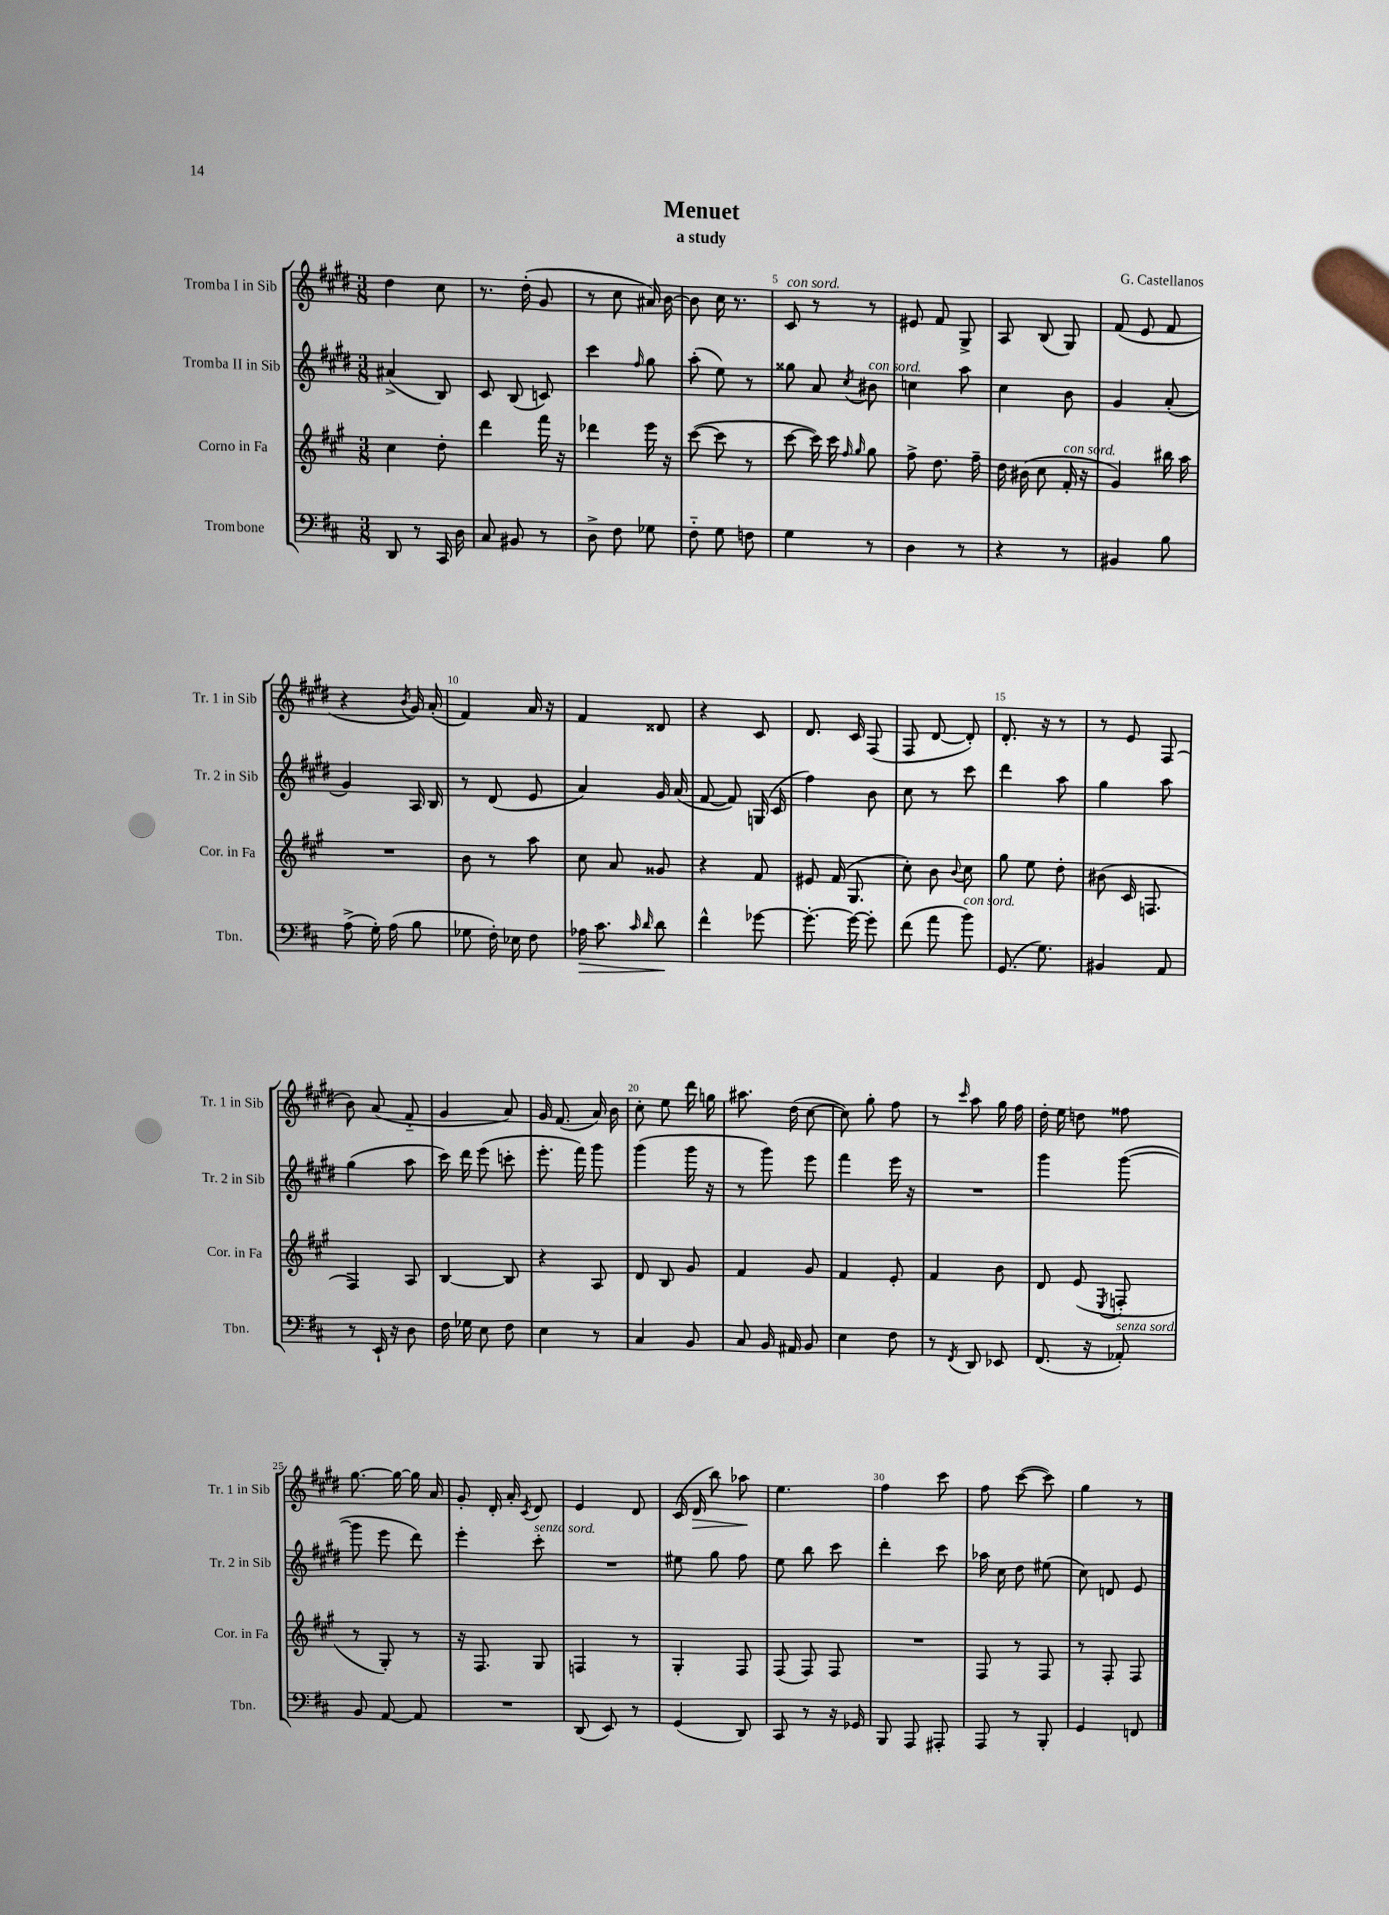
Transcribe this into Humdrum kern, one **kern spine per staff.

**kern	**kern	**kern	**kern
*staff4	*staff3	*staff2	*staff1
*clefF4	*clefG2	*clefG2	*clefG2
*k[f#c#]	*k[f#c#g#]	*k[f#c#g#d#]	*k[f#c#g#d#]
*M3/8	*M3/8	*M3/8	*M3/8
8DD/	4cc#\	(4a#^/	4dd#\
8r	.	.	.
16CC#/	8dd'\	8B/)	8cc#\
16D\	.	.	.
=	=	=	=
8C#/	4ddd\	8c#/	8.r
8BB#/	.	(8B/	.
.	.	.	(16dd#'\
8r	16fff#\	8c/)	8g#/
.	16r	.	.
=	=	=	=
8D^\	4ddd-\	4ccc#\	8r
8F#\	.	.	8cc#\
.	.	16qqff#/	.
8G-\	16eee\	8gg#\	16a#/)
.	16r	.	[16b\
=	=	=	=
8F#'~\	([8ccc#\	(8aa'\	8b\]
8G\	8ccc#\]	8ee\)	16cc#\
.	.	.	8.r
8F\	8r	8r	.
=	=	=	=
4G\	[8ccc#\	8gg##\	8c#/
.	16ccc#\])	8a/	8r
.	16ccc#\	.	.
.	16qqff#/	.	.
.	16qqgg#/	8qcc#/	.
8r	8gg#\	8b#\	8r
=	=	=	=
4D\	8ff#^\	4cc\	8e#/
.	8.dd\	.	8f#/
8r	.	8aa\	8G#^/
.	16ff#~\	.	.
=	=	=	=
4r	16dd\	4cc#\	8A/
.	(16b#\	.	.
.	8cc#\	.	(8B/
8r	16f#'/	8b\	8G#/)
.	16r	.	.
=	=	=	=
4BB#/	4g#/)	4g#/	(8f#/
.	.	.	8e/
8B\	16bb#\	(8a'/	8f#/
.	16aa\	.	.
=	=	=	=
(8A^\	4.r	4g#/)	4r
16G'\)	.	.	.
(16A\	.	.	.
.	.	.	8qb/
8B\	.	16A/	16g#/)
.	.	16B/	(16a'/
=	=	=	=
8G-\	8b\	8r	4f#/)
16F#'\)	8r	(8d#/	.
16E-\	.	.	.
8F#\	8aa\	8e/	16a/
.	.	.	16r
=	=	=	=
16A-\	8cc#\	4a/)	4f#/
8.c#\	.	.	.
.	8a/	.	.
16qqc#/	.	.	.
16qqd/	.	.	.
8d\	8g##/	16g#/	8d##/
.	.	(16a/	.
=	=	=	=
4f#^^\	4r	[8f#/	4r
.	.	8f#/])	.
[8g-\	8f#/	(16G/	8c#/
.	.	16c#/	.
=	=	=	=
8.g-'\_	8e#/	4ff#\)	8.d#/
.	(16f#/	.	.
16g-\_	8.G#/	.	16c#/
8g-'\]	.	8b\	(8F#/
=	=	=	=
(8f#\	8cc#'\)	8cc#\	8F#/
8a\	8b\	8r	[8d#/
.	8qqb/	.	.
8b\)	8cc#\	8ccc#\	8d#'/])
=	=	=	=
(8.GG/	8gg#\	4ddd#\	8.d#'/
.	8ee\	.	.
8.G\)	.	.	16r
.	8dd'\	8aa\	8r
=	=	=	=
4BB#/	(8b#\	4gg#\	8r
.	16c#/	.	8e/
.	8.F/	.	.
8AA/	.	8aa\	(8F#/
=	=	=	=
8r	4F#/)	(4gg#\	8b\)
16EE`/	.	.	(8a/
16r	.	.	.
8D\	8A/	8aa\	8f#'~/
=	=	=	=
16F#\	[4B/	16ccc#\)	4g#/
16G-\	.	16ddd#\	.
8E\	.	(8eee\	.
8F#\	8B/]	8ccc'\	8a/)
=	=	=	=
4E\	4r	8.eee'\	16g#/
.	.	.	(8.f#/
.	.	16fff#\)	.
8r	8A/	8ggg#\	16a/)
.	.	.	16b\
=	=	=	=
4C#/	8d/	(4ggg#\	8cc#'\
.	8B/	.	8ee\
8BB/	8g#/	16ggg#\	16ddd#\
.	.	16r	16gg\
=	=	=	=
8C#/	4f#/	8r	8.aa#\
16BB/	.	8ggg#\)	.
16AA#/	.	.	(16dd#\
8BB/	8g#/	8eee\	[8cc#\
=	=	=	=
4E\	4f#/	4fff#\	8cc#\])
.	.	.	8gg#'\
8F#\	8e'/	16eee\	8ff#\
.	.	16r	.
=	=	=	=
8r	4f#/	4.r	8r
8qFF#/	.	.	16qqccc#/
8DD/	.	.	8aa\
8EE-/	8b\	.	16gg#\
.	.	.	16ff#\
=	=	=	=
(8.FF#/	8d/	4ggg#\	16dd#'\
.	.	.	16ee\
.	(8e/	.	8dd\
16r	.	.	.
.	8qE/	.	.
8AA-'/)	8F'/	([8ggg#\	8ff##\
=	=	=	=
8BB/	8r	8ggg#\]	[8.gg#\
[8AA/	8G#'/)	8eee\	.
.	.	.	16gg#\_
8AA/]	8r	8ddd#\)	16gg#\]
.	.	.	16a/
=	=	=	=
4.r	16r	4eee'\	8g#'/
.	8.F#/	.	.
.	.	.	16d#'/
.	.	.	16a'/
.	.	.	8qc#/
.	8G#/	8ccc#'\	8d#/
=	=	=	=
(8DD/	4F/	4.r	4e/
8EE/)	.	.	.
8r	8r	.	8d#/
=	=	=	=
(4GG/	4G#'/	8ee#\	(16c#/
.	.	.	16d#/
.	.	8gg#\	8bb\)
8DD/)	8F#/	8ff#\	8aa-\
=	=	=	=
8CC#/	(8F#/	8ee\	4.ee\
8r	8F#/)	8bb\	.
16r	8F#/	8ccc#\	.
16GG-/	.	.	.
=	=	=	=
8BBB/	4.r	4ddd#'\	4ff#\
8AAA/	.	.	.
8AAA#'/	.	8ccc#\	8ccc#\
=	=	=	=
8AAA/	8F#/	16aa-\	8ff#\
.	.	16cc#\	.
8r	8r	8dd#\	([8ccc#\
8BBB'/	8F#/	(8ee#\	8ccc#\])
=	=	=	=
4GG/	8r	8cc#\)	4gg#\
.	8F#'/	8d/	.
8FF/	8F#/	8e/	8r
==	==	==	==
*-	*-	*-	*-
